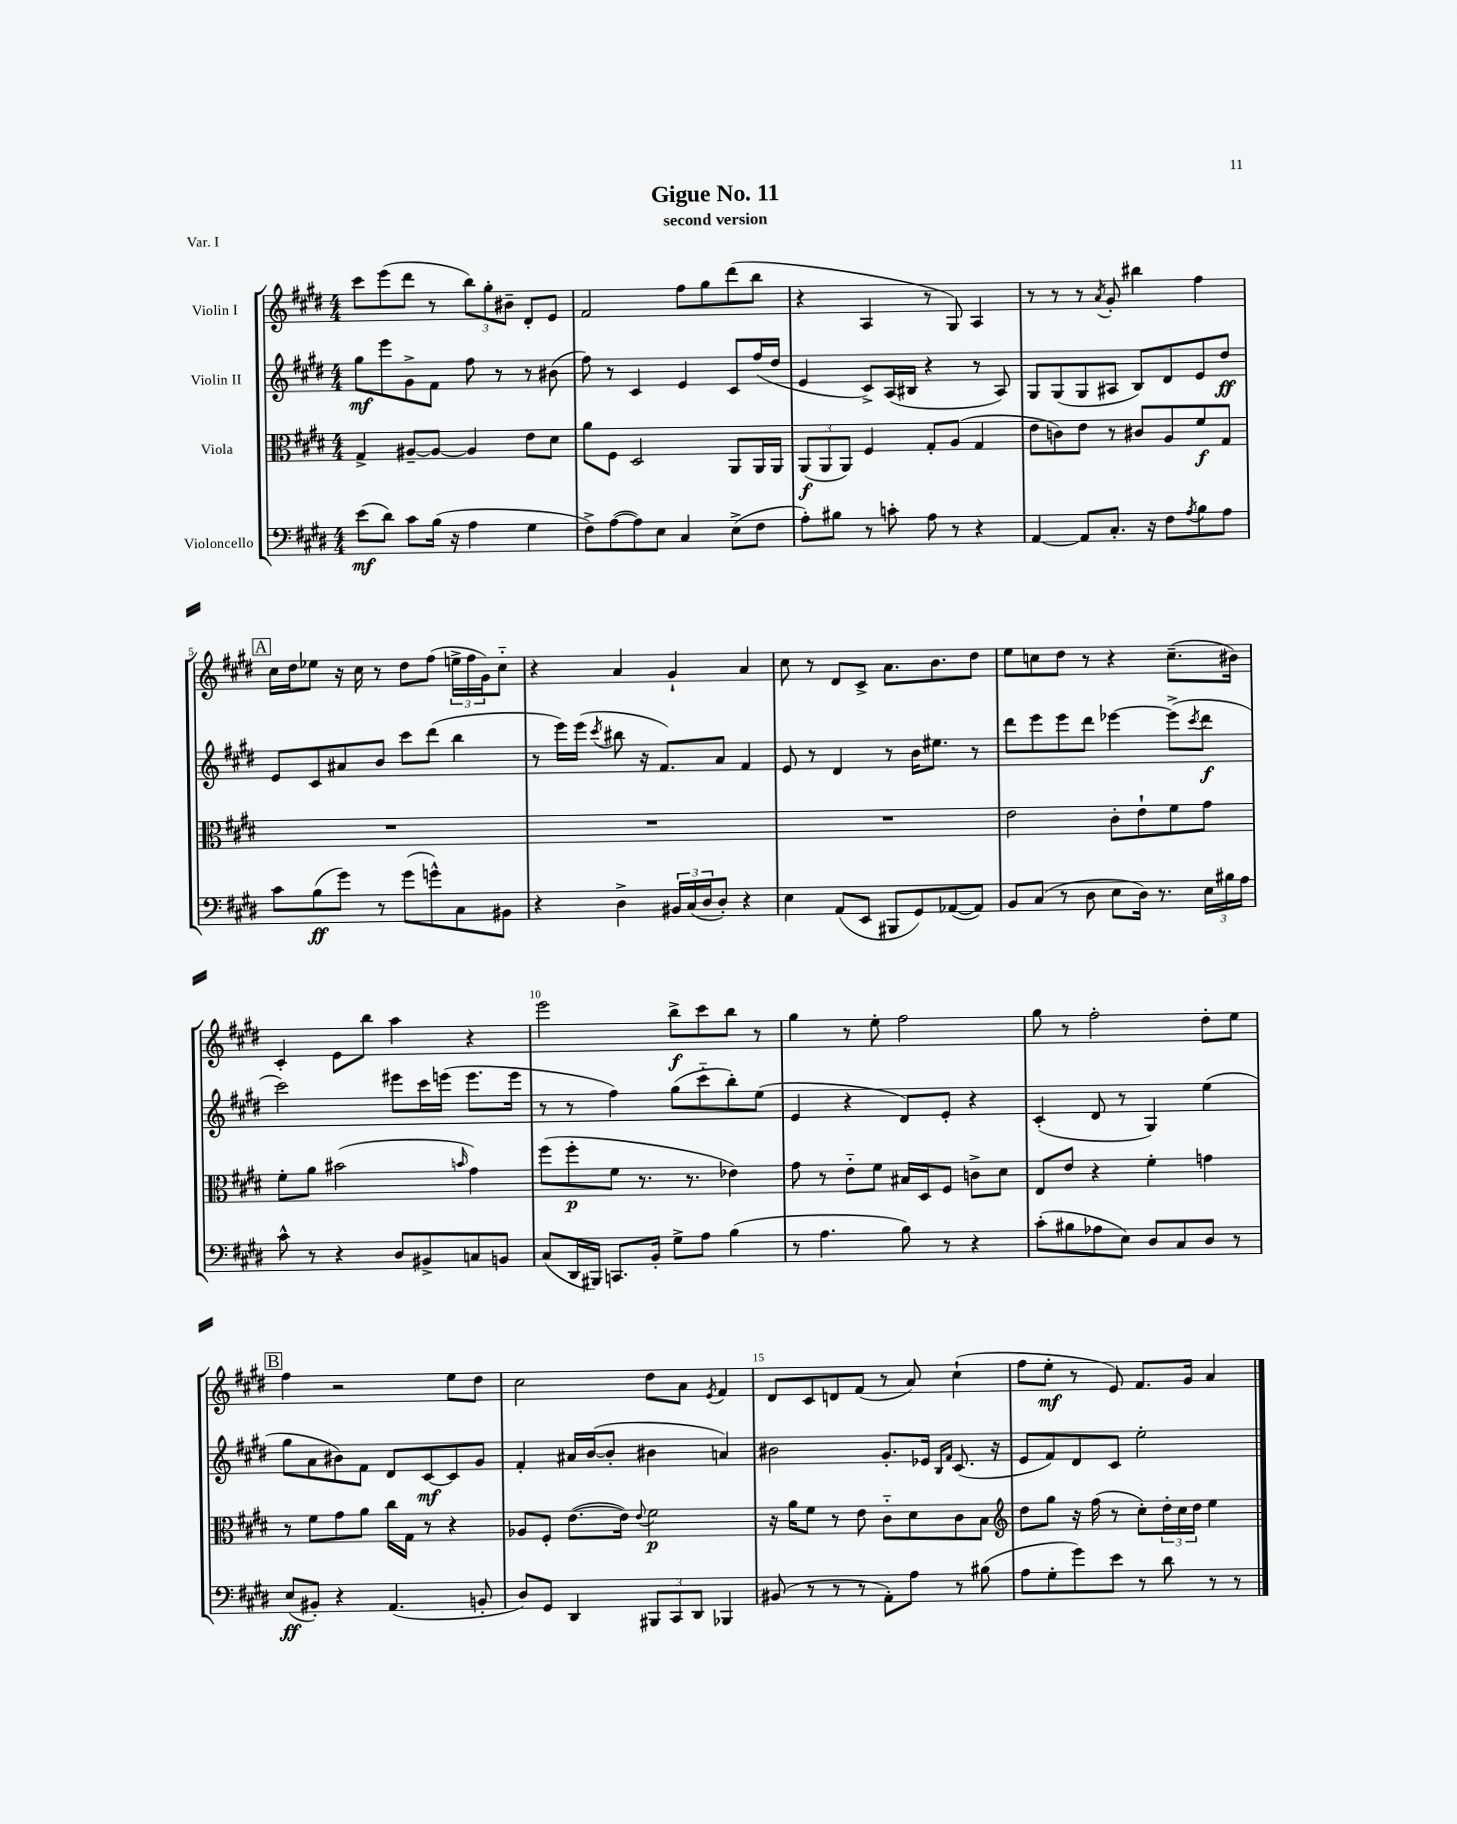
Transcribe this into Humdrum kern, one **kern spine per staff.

**kern	**kern	**kern	**kern
*staff4	*staff3	*staff2	*staff1
*clefF4	*clefC3	*clefG2	*clefG2
*k[f#c#g#d#]	*k[f#c#g#d#]	*k[f#c#g#d#]	*k[f#c#g#d#]
*M4/4	*M4/4	*M4/4	*M4/4
(8e	4G#^	8gg#	8ccc#
8d#)	.	8eee	(8eee
8c#	[8A#~	8g#^	8ddd#
(16B	8A#_	8f#	8r
16r	.	.	.
4A	4A#]	8ff#	12bb)
.	.	.	12gg#'
.	.	8r	.
.	.	.	12b#~
4G#	8e	8r	8d#'
.	8d#	(8b#	8e
=	=	=	=
8F#^)	8a	8ff#)	2f#
([8A	8F#	8r	.
8A])	2D#	4c#	.
8E	.	.	.
4C#	.	4e	8ff#
.	.	.	8gg#
(8E^	8AA	8c#	(8ddd#
8F#	16AA	(16ff#	8bb
.	16AA	16dd#	.
=	=	=	=
8A')	(12AA	4e	4r
.	12AA	.	.
8B#	.	.	.
.	12AA)	.	.
8r	4F#	8c#^)	4A
8c'	.	(16A	.
.	.	16B#	.
8A	8G#'	4r	8r
8r	(8A	.	8G#)
4r	4G#	8r	4A
.	.	8A)	.
=	=	=	=
[4AA	8e	8G#	8r
.	8c)	(8G#	8r
8AA]	8e	8G#	8r
.	.	.	8qa
8.C#'	8r	8A#	8g#'
.	8c#	8B)	4bb#
16r	.	.	.
8F#	8A	8d#	.
8qA	.	.	.
8B	8f#	8e	4ff#
8A	8G#	8dd#	.
=	=	=	=
8c#	1r	8e	16cc#
.	.	.	16dd#
(8B	.	8c#	8ee-
8g#)	.	8a#	16r
.	.	.	16cc#
8r	.	8b	8r
(8g#	.	8ccc#	8dd#
8g^^)	.	(8ddd#	(8ff#
8C#	.	4bb	24ee^
.	.	.	24ff#
.	.	.	24g#)
8BB#	.	.	8cc#'~
=	=	=	=
4r	1r	8r	4r
.	.	16eee)	.
.	.	(16eee	.
.	.	8qccc#	.
4D#^	.	8bb#	4a
.	.	16r	.
.	.	8.f#)	.
24BB#	.	.	4g#`
(24C#	.	.	.
24D#	.	.	.
8D#')	.	8a	.
4r	.	4f#	4a
=	=	=	=
4E	1r	8e	8cc#
.	.	8r	8r
(8AA	.	4d#	8d#
8EE	.	.	8c#^
8BBB#	.	8r	8.a
8GG#)	.	16b	.
.	.	8.ee#	8.b
([8AA-	.	.	.
8AA-])	.	8r	8dd#
=	=	=	=
8BB	2e	8ddd#	8ee
(8C#	.	8eee	8cc
8r	.	8eee	8dd#
8D#	.	8ddd#	8r
8E	8c#'	[4eee-	4r
16D#)	8e`	.	.
8.r	.	.	.
.	8f#	(8eee-^]	(8.cc~
.	.	8qccc#	.
24E	8g#	8ddd#	.
24B#	.	.	.
.	.	.	16b#)
24A	.	.	.
=	=	=	=
8c#^^	8f#'	2ccc#)	4c#'
8r	8a	.	.
4r	(2b#	.	8e
.	.	.	8bb
8D#	.	8eee#	4aa
8BB#^	.	16ccc#	.
.	.	(16eee	.
.	16qqb	.	.
8C	4g#)	8.eee	4r
8BB	.	.	.
.	.	16eee	.
=	=	=	=
(8C#	(8ff#	8r	2eee
16DD#	8ff#'	8r	.
16BBB#)	.	.	.
8.CC	8f#	4ff#)	.
.	8.r	.	.
16BB'	.	.	.
8G#^	.	(8gg#	8bb^
.	8.r	.	.
8A	.	8ccc#'~	8ccc#
(4B	4e-)	8bb')	8bb
.	.	(8ee	8r
=	=	=	=
8r	8g#	4e	4gg#
4.A	8r	.	.
.	8e'~	4r	8r
.	8f#	.	8ee'
8B)	16B#	8d#)	2ff#
.	16D#	.	.
8r	8F#	8e'	.
4r	8c^	4r	.
.	8d#	.	.
=	=	=	=
(8c#'	8E	(4c#'	8gg#
8B#	8e	.	8r
8A-	4r	8d#	2ff#'
8E)	.	8r	.
8D#	4f#'	4G#)	.
8C#	.	.	.
8D#	4g	(4ee	8dd#'
8r	.	.	8ee
=	=	=	=
(8E	8r	8gg#	4ff#
8BB#')	8f#	8a	.
4r	8g#	8b#)	2r
.	8a	8f#	.
(4.AA	16cc#	8d#	.
.	16G#	.	.
.	8r	[8c#	.
.	4r	8c#]	8ee
8BB'	.	8g#	8dd#
=	=	=	=
8D#)	8A-	4f#'	2cc#
8GG#	8F#'	.	.
4DD#	([8.e	16a#	.
.	.	([16b	.
.	.	8b']	.
.	16e])	.	.
.	8qqe	.	.
12BBB#	2f#	4b#	8dd#
12CC#	.	.	.
.	.	.	8a
12DD#	.	.	.
.	.	.	8qe
4BBB-	.	4a)	4f#
=	=	=	=
(8BB#	16r	2b#	8d#
.	16a	.	.
8r	8f#	.	8c#
8r	8r	.	8d
8r	8e	.	(8f#
8AA')	8c#'~	8.g#'	8r
8A	8d#	.	8a)
.	.	16e-	.
.	.	16qqB	.
.	.	16qqf#	.
8r	8c#	(8.c#	(4cc#`
(8B#	8B	.	.
.	.	16r	.
=	=	=	=
*	*clefG2	*	*
8A	8dd#	8e	8ff#
8G#'	8gg#	8f#)	8ee'
8g#)	16r	8d#	8r
.	(16ff#	.	.
8e	8r	8c#	8e)
8r	8cc#')	2ee'	8.f#
8d#	24dd#'	.	.
.	24cc#	.	.
.	.	.	16g#
.	24dd#	.	.
8r	4ee	.	4a
8r	.	.	.
==	==	==	==
*-	*-	*-	*-
